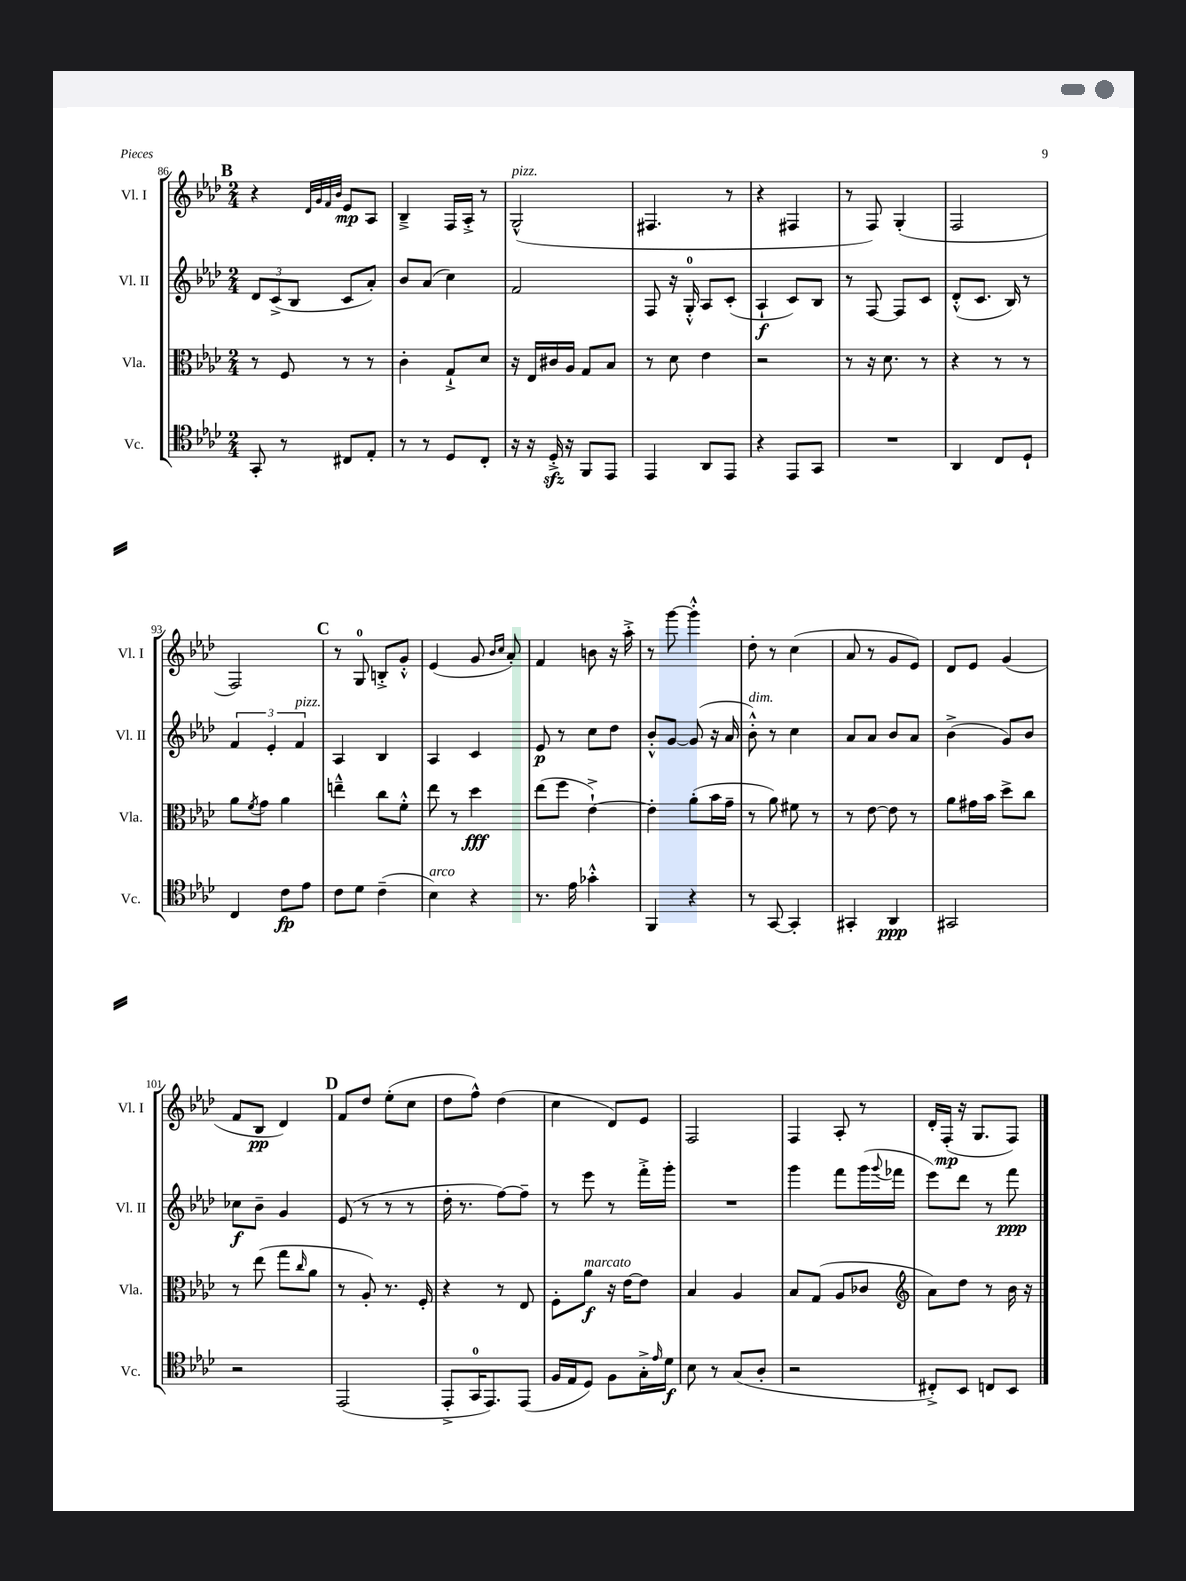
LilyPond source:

<<
\new StaffGroup <<
\new Staff = "s0" \with { instrumentName = "Vl. I" shortInstrumentName = "Vl. I" } {
    \clef treble \key aes \major \numericTimeSignature \time 2/4
    \mark \markup { \bold "B" } r4 \grace { des'32 g'32 f'32 bes'32 } ees'8\mp aes8 |
    bes4---> f16 aes16-.-> r8 |
    g2-^^\markup { \italic "pizz." }( |
    fis4. r8 |
    r4 fis4 |
    r8 f8) g4-.( |
    f2 |
    f2) |
    \mark \markup { \bold "C" } r8 g8-0 b8-.-> g'8-.-^ |
    ees'4( g'8 \grace { bes'16 c''16 } aes'8-.) |
    f'4 b'8 r16 aes''16-.-> |
    r8 g'''8~ g'''4-.-^ |
    des''8-. r8 c''4( |
    aes'8 r8 g'8 ees'8) |
    des'8 ees'8 g'4( |
    f'8 bes8\pp des'4) |
    \mark \markup { \bold "D" } f'8 des''8 ees''8-.( c''8 |
    des''8 f''8-^) des''4( |
    c''4 des'8) ees'8 |
    f2 |
    f4 aes8-. r8 |
    des'16-. f16-.\mp( r16 g8. f8) \bar "|." |
}
\new Staff = "s1" \with { instrumentName = "Vl. II" shortInstrumentName = "Vl. II" } {
    \clef treble \key aes \major \numericTimeSignature \time 2/4
    \mark \markup { \bold "B" } \tuplet 3/2 { des'8 c'8->( bes8 } c'8 aes'8-.) |
    bes'8 aes'8( c''4) |
    f'2 |
    f8 r16 g16-0-.-^ aes8 c'8-.( |
    aes4-!\f c'8) bes8 |
    r8 f8~ f8 c'8 |
    des'8-.-^( c'8. bes16) r8 |
    \tuplet 3/2 { f'4 ees'4-. f'4^\markup { \italic "pizz." } } |
    \mark \markup { \bold "C" } aes4 bes4 |
    aes4 c'4 |
    ees'8\p r8 c''8 des''8 |
    bes'8-.-^ g'8~ g'8( r16 aes'16 |
    bes'8-.-^^\markup { \italic "dim." }) r8 c''4 |
    aes'8 aes'8 bes'8 aes'8 |
    bes'4->( g'8) bes'8 |
    ces''8\f bes'8-- g'4 |
    \mark \markup { \bold "D" } ees'8( r8 r8 r8 |
    des''16-. r8. f''8~) f''8-- |
    r8 ees'''8 r8 f'''16-.-> g'''16-. |
    R2 |
    g'''4 f'''8 g'''16( \appoggiatura { g'''8 } fes'''16 |
    ees'''8) des'''8 r8 f'''8\ppp \bar "|." |
}
\new Staff = "s2" \with { instrumentName = "Vla." shortInstrumentName = "Vla." } {
    \clef alto \key aes \major \numericTimeSignature \time 2/4
    \mark \markup { \bold "B" } r8 f8 r8 r8 |
    c'4-. g8-!-> des'8 |
    r16 ees16 cis'16 aes16 g8 bes8 |
    r8 des'8 ees'4 |
    r2 |
    r8 r16 des'8. r8 |
    r4 r8 r8 |
    aes'8 \acciaccatura { f'8 } g'8 aes'4 |
    \mark \markup { \bold "C" } e''4---^ c''8 f'8-.-^ |
    ees''8 r8 des''4\fff |
    ees''8( f''8 ees'4~-!->) |
    ees'4-. aes'8-.( bes'16 g'16-- |
    r8 aes'8) fis'8 r8 |
    r8 ees'8~ ees'8 r8 |
    aes'8 gis'16 bes'16 des''8-> c''8 |
    r8 ees''8( g''8 \grace { c''16 } aes'8 |
    \mark \markup { \bold "D" } r8 aes8-.) r8. f16-. |
    r4 r8 ees8 |
    f8-. aes'8\f^\markup { \italic "marcato" } r16 ees'16~ ees'8 |
    bes4 aes4 |
    bes8 g8( aes8 ces'8 |
    \clef treble aes'8) des''8 r8 bes'16 r16 \bar "|." |
}
\new Staff = "s3" \with { instrumentName = "Vc." shortInstrumentName = "Vc." } {
    \clef tenor \key aes \major \numericTimeSignature \time 2/4
    \mark \markup { \bold "B" } g,8-. r8 cis8 ees8-. |
    r8 r8 des8 c8-. |
    r16 r16 des16-.->\sfz r16 f,8 ees,8 |
    ees,4 aes,8 ees,8 |
    r4 ees,8 g,8 |
    R2 |
    aes,4 c8 des8-! |
    c4 c'8\fp ees'8 |
    \mark \markup { \bold "C" } c'8 des'8 c'4--( |
    bes4^\markup { \italic "arco" }) r4 |
    r8. ees'16 ges'4-.-^ |
    f,4 r4 |
    r8 g,8~ g,4-. |
    gis,4-. aes,4\ppp |
    gis,2 |
    r2 |
    \mark \markup { \bold "D" } ees,2( |
    ees,8-.-> g,16-0 ees,8.) ees,8( |
    f16 ees16 des8) f8 g16-.-> \grace { ees'16 } des'16\f |
    bes8 r8 g8( aes8-. |
    r2 |
    cis8-.->) bes,8 c8 bes,8 \bar "|." |
}
>>
>>
\layout { \context { \Score currentBarNumber = #86 } }
